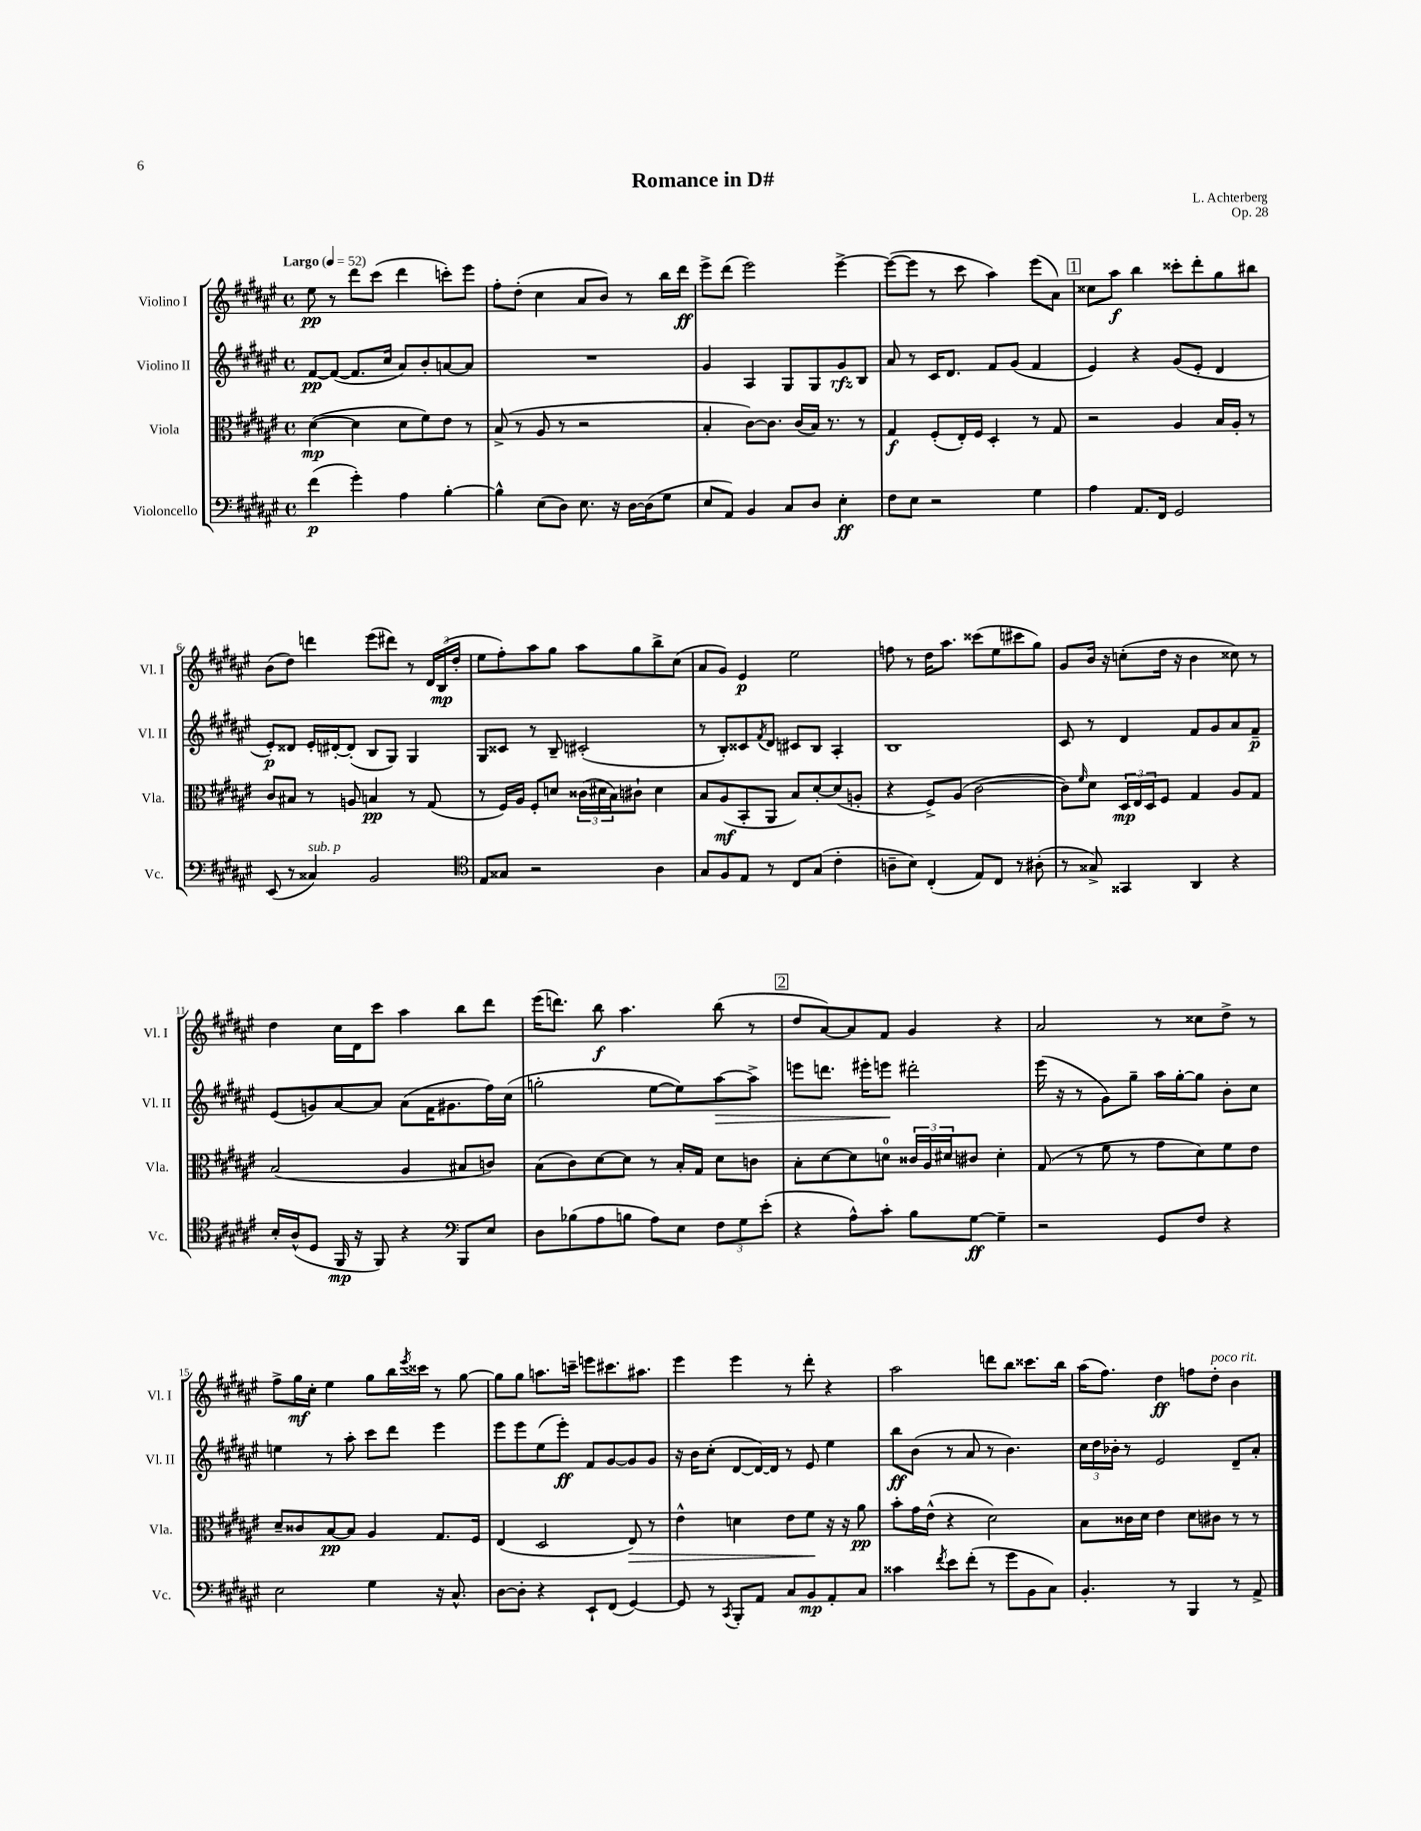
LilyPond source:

\header { title = "Romance in D#" composer = "L. Achterberg" opus = "Op. 28" }
<<
\new StaffGroup <<
\new Staff = "s0" \with { instrumentName = "Violino I" shortInstrumentName = "Vl. I" } {
    \clef treble \key fis \major \defaultTimeSignature \time 4/4 \tempo "Largo" 4 = 52
    eis''8\pp r8 dis'''8 cis'''8( dis'''4 c'''8-.) eis'''8 |
    fis''8-. dis''8-.( cis''4 ais'8 b'8) r8 b''16 dis'''16\ff |
    eis'''8-> dis'''8( eis'''2) eis'''4~-> |
    eis'''8~( eis'''8 r8 cis'''8 ais''4) eis'''8( ais'8) |
    \mark \markup { \box "1" } cisis''8 ais''8\f b''4 cisis'''8-. dis'''8-. gis''8 bis''8 |
    b'8( dis''8) d'''4 eis'''8( dis'''8) r8 \tuplet 3/2 { dis'16 b16\mp( dis''16-. } |
    eis''8 fis''8-.) ais''8 gis''8 ais''8 gis''8 b''8-> cis''8( |
    ais'8 gis'8) eis'4\p eis''2 |
    f''8 r8 dis''16 ais''8. cisis'''8( eis''8 cis'''8 gis''8) |
    gis'8 b'16 r16 c''8-.( dis''16 r16 b'4 cisis''8) r8 |
    dis''4 cis''16 dis'16 cis'''8 ais''4 b''8 dis'''8 |
    eis'''16( d'''8.) b''8\f ais''4. b''8( r8 |
    \mark \markup { \box "2" } dis''8 ais'8~) ais'8 fis'8 gis'4 r4 |
    ais'2 r8 cisis''8 dis''8-> r8 |
    fis''8-> gis''16\mf cis''16-. eis''4 gis''8 b''16 \acciaccatura { eis'''8 } cisis'''16 r8 gis''8~ |
    gis''8 gis''8 a''8. c'''16-- e'''8 cis'''8. ais''8. |
    eis'''4 eis'''4 r8 dis'''8-. r4 |
    ais''2 d'''8 b''8 cisis'''8. b''16 |
    ais''16( fis''8.) dis''4\ff f''8 dis''8-.^\markup { \italic "poco rit." } b'4 \bar "|." |
}
\new Staff = "s1" \with { instrumentName = "Violino II" shortInstrumentName = "Vl. II" } {
    \clef treble \key fis \major \defaultTimeSignature \time 4/4
    fis'8~\pp fis'8~( fis'8. cis''16 ais'8) b'8-. a'8~ a'8 |
    R1 |
    gis'4 ais4 gis8 gis8 gis'8\rfz b8 |
    ais'8 r8 cis'16 dis'8. fis'8 gis'8( fis'4 |
    \mark \markup { \box "1" } eis'4) r4 gis'8( eis'8-. dis'4 |
    eis'8-.\p) disis'8 eis'16-. dis'16~-. dis'8-.( b8 gis8) gis4 |
    gis8 cisis'8 r8 b8-- cis'2-.( |
    r8 b8-.) cisis'8 \acciaccatura { fis'8 } dis'8 cis'8 b8 ais4-. |
    b1 |
    cis'8 r8 dis'4 fis'8 gis'8 ais'8 fis'8--\p |
    eis'8( g'8) ais'8~ ais'8 ais'8( fis'16 gis'8. fis''16) cis''16( |
    g''2-. eis''8~ eis''8) ais''8~\> ais''8-> |
    \mark \markup { \box "2" } e'''8 d'''8. eis'''16-. e'''8\! dis'''2-. |
    eis'''16( r16 r8 gis'8) gis''8-- ais''16 gis''16~-. gis''8 b'8-. cis''8 |
    e''4 r8 ais''8-. cis'''8 dis'''8 eis'''4 |
    eis'''8 eis'''8 eis''8( eis'''8-.\ff) fis'8 gis'8~ gis'8 gis'8 |
    r16 b'16 cis''8-.( dis'8~ dis'16~) dis'16 r8 eis'8 eis''4 |
    b''8\ff b'8( r8 ais'8 r8 b'4.) |
    \tuplet 3/2 { cis''16 dis''16 bes'16-. } r8 eis'2 dis'8-- ais'8-. \bar "|." |
}
\new Staff = "s2" \with { instrumentName = "Viola" shortInstrumentName = "Vla." } {
    \clef alto \key fis \major \defaultTimeSignature \time 4/4
    dis'4~\mp( dis'4 dis'8 fis'8) eis'8 r8 |
    b8->( r8 ais8 r8 r2 |
    b4-. cis'8~) cis'8. cis'16( b16) r8. r8 |
    gis4\f fis8-.( eis16-.) fis16 dis4-. r8 gis8 |
    \mark \markup { \box "1" } r2 ais4 b16 ais16-. r8 |
    cis'8 bis8 r8 a8 b4\pp r8 gis8( |
    r8 fis16) ais16 fis8-. d'8 \tuplet 3/2 { cisis'16( dis'16 b16) } cis'8-! dis'4 |
    b8 ais8\mf( b,8-. ais,8 b8) dis'8~-. dis'8( a8-. |
    r4 fis8->) ais8( cis'2~ |
    cis'8) \grace { fis'16 } dis'8 \tuplet 3/2 { dis16\mp eis16 dis16 } fis8 gis4 ais8 gis8 |
    b2( ais4 bis8 c'8) |
    b8( cis'8) dis'8~ dis'8 r8 b16-. gis16 dis'8 c'8 |
    \mark \markup { \box "2" } b8-. dis'8~ dis'8 d'8-0 \tuplet 3/2 { cisis'16 ais16 dis'16 } cis'8 dis'4-. |
    gis8( r8 fis'8 r8 gis'8 dis'8) fis'8 eis'8 |
    dis'8-- cisis'8 b8~\pp b8 ais4 gis8. fis16 |
    eis4( dis2 eis8\>) r8 |
    eis'4-^ d'4 eis'8 fis'8\! r16 r16 ais'8\pp |
    b'8-. gis'16 eis'16-^( r4 dis'2) |
    b8 cisis'16 dis'16 eis'4 dis'8 cis'8 r8 r8 \bar "|." |
}
\new Staff = "s3" \with { instrumentName = "Violoncello" shortInstrumentName = "Vc." } {
    \clef bass \key fis \major \defaultTimeSignature \time 4/4
    fis'4\p( gis'4-.) ais4 b4~-. |
    b4-^ eis8( dis8) eis8. r16 dis16~ dis16( gis8 |
    eis8 ais,8) b,4 cis8 dis8 eis4-.\ff |
    fis8 eis8 r2 gis4 |
    \mark \markup { \box "1" } ais4 ais,8. fis,16 gis,2 |
    eis,8( r8 cisis4^\markup { \italic "sub. p" }) b,2 |
    \clef tenor eis8 gisis8 r2 ais4 |
    gis8 fis8 eis8 r8 cis8 gis8( cis'4-. |
    a8-- b8) cis4-.( eis8) cis8 r8 ais8-.( |
    r8 gisis8->) gisis,4 ais,4 r4 |
    b16-. ais16-^( dis8 fis,16\mp r16 fis,8) r4 \clef bass b,,8 eis8 |
    dis8 bes8( ais8 b8 ais8) eis8 \tuplet 3/2 { fis8 gis8 eis'8-.( } |
    \mark \markup { \box "2" } r4 ais8-^) cis'8-. b8 gis8~\ff gis4-- |
    r2 gis,8 fis8 r4 |
    eis2 gis4 r16 cis8.-^ |
    dis8~ dis8-. r4 eis,8-! fis,8( gis,4~) |
    gis,8 r8 \acciaccatura { cis,8 } b,,8-. ais,8 cis8 b,8\mp ais,8-. cis8 |
    cisis'4 \acciaccatura { fis'8 } eis'8 fis'8-.( r8 gis'8 b,8 cis8) |
    b,4.-. r8 b,,4 r8 ais,8-> \bar "|." |
}
>>
>>
